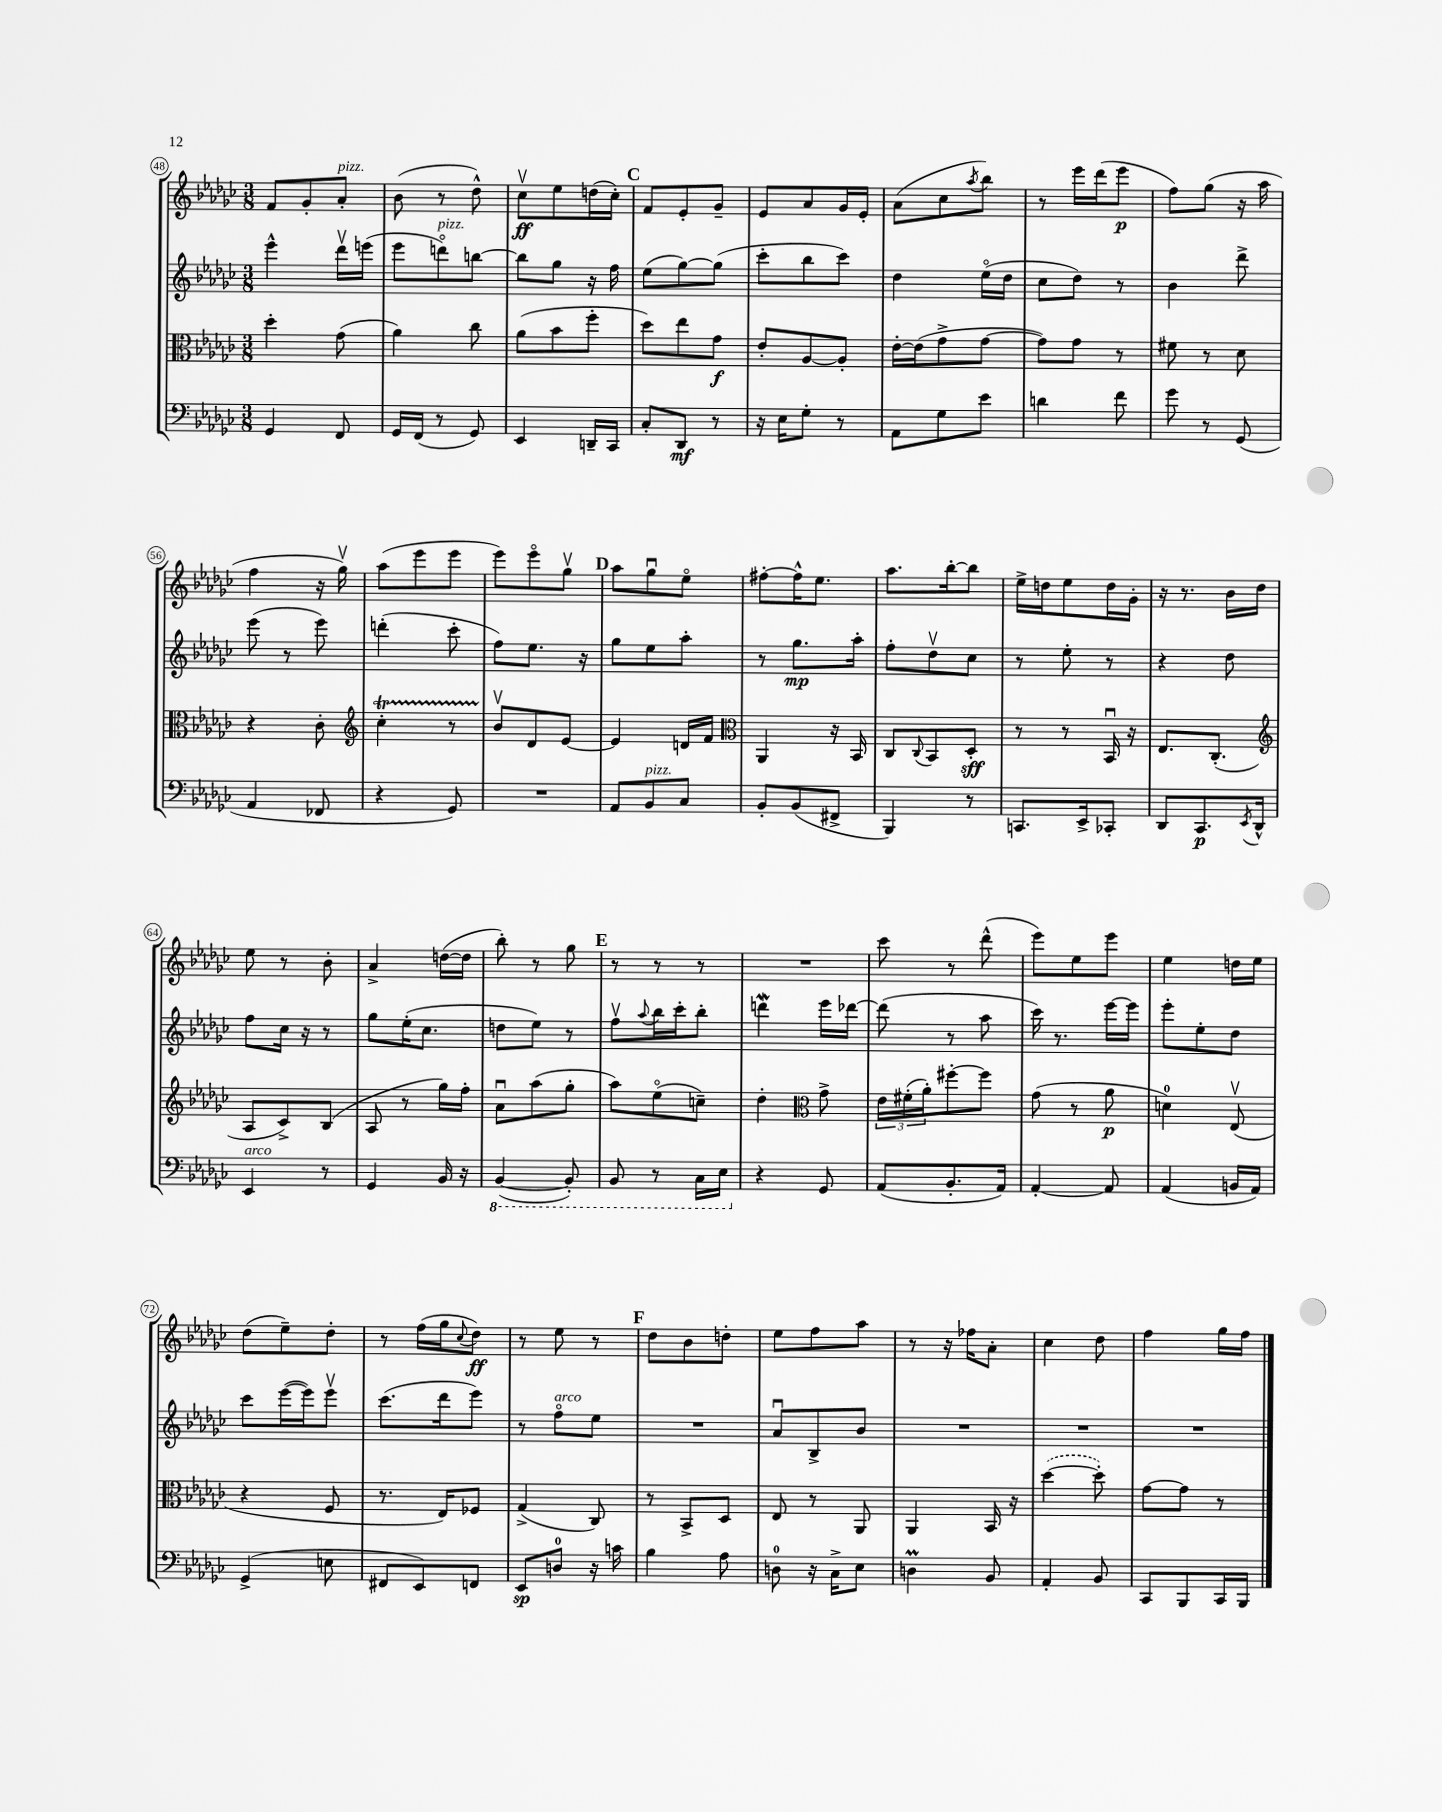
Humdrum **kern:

**kern	**kern	**kern	**kern
*staff4	*staff3	*staff2	*staff1
*clefF4	*clefC3	*clefG2	*clefG2
*k[b-e-a-d-g-c-]	*k[b-e-a-d-g-c-]	*k[b-e-a-d-g-c-]	*k[b-e-a-d-g-c-]
*M3/8	*M3/8	*M3/8	*M3/8
4GG-	4dd-'	4eee-^^	8f
.	.	.	8g-'
8FF	(8g-	16ddd-v	8a-'
.	.	(16eee	.
=	=	=	=
16GG-	4a-)	8eee-	(8b-
(16FF	.	.	.
8r	.	8dddo)	8r
8GG-)	8cc-	[8bb	8dd-^^)
=	=	=	=
4EE-	(8a-	8bb]	8cc-v
.	8b-	8gg-	8ee-
16DD~	8ff'	16r	(16dd
16CC-	.	16ff	16cc-')
=	=	=	=
8C-'	8dd-)	(8ee-	8f
8DD-	8ee-	[8gg-)	8e-'
8r	8g-	(8gg-]	8g-~
=	=	=	=
16r	8e-'	8ccc-'	8e-
16E-	.	.	.
8G-'	[8A-	8bb-	8a-
8r	8A-']	8ccc-)	16g-
.	.	.	16e-'
=	=	=	=
8AA-	[16e-'	4dd-	(8a-
.	(16e-]	.	.
8G-	8g-^	.	8cc-
.	.	.	8qaa-
8e-	[8g-	(16ee-o	8bb-)
.	.	16dd-	.
=	=	=	=
4d	8g-])	8cc-	8r
.	8g-	8dd-)	16eee-
.	.	.	(16ddd-
8f	8r	8r	8eee-
=	=	=	=
8g-	8f#	4b-	8ff)
8r	8r	.	(8gg-
(8GG-	8d-	8ddd-^	16r
.	.	.	16aa-
=	=	=	=
4AA-	4r	(8eee-	4ff
.	.	8r	.
8FF-	8c-'	8eee-)	16r
.	.	.	16gg-v)
=	=	=	=
*	*clefG2	*	*
4r	4cc-'	(4ddd'	(8aa-
.	.	.	8eee-
8GG-)	8r	8ccc-'	8eee-
=	=	=	=
4.r	8b-v	8ff)	8eee-)
.	8d-	8.ee-	8eee-o
.	[8e-	.	8gg-v
.	.	16r	.
=	=	=	=
8AA-	4e-]	8gg-	8aa-
8BB-	.	8ee-	8gg-u
8C-	16d	8aa-'	8ee-o
.	16f	.	.
=	=	=	=
*	*clefC3	*	*
8BB-'	4AA-	8r	[8ff#'
(8BB-	.	8.gg-	16ff#^^]
.	.	.	8.ee-
8FF#^	16r	.	.
.	16BB-	16aa-'	.
=	=	=	=
4BBB-)	8C-	8ff'	8.aa-
.	8qqC-	.	.
.	8BB-	8dd-v	.
.	.	.	[16bb-'
8r	8D-'	8cc-	8bb-]
=	=	=	=
8.CC	8r	8r	16ee-^
.	.	.	16dd
.	8r	8ee-'	8ee-
16EE-^	.	.	.
8CC-'	16BB-u	8r	16dd
.	16r	.	16g-'
=	=	=	=
8DD-	8.E-	4r	16r
.	.	.	8.r
8.CC-	.	.	.
.	(8.C-'	.	.
.	.	8dd-	16b-
8qEE-	.	.	.
16DD-^^	.	.	16dd-
=	=	=	=
*	*clefG2	*	*
4EE-	8A-	8ff	8ee-
.	8c-^)	16cc-	8r
.	.	16r	.
8r	(8B-	8r	8b-'
=	=	=	=
4GG-	8A-	8gg-	4a-^
.	8r	(16ee-'	.
.	.	8.cc-	.
16BB-	16gg-)	.	([16dd
16r	16ff'	.	16dd]
=	=	=	=
([4BBB-	8a-u	8dd	8bb-')
.	(8aa-	8ee-)	8r
8BBB-'])	8gg-'	8r	8gg-
=	=	=	=
8BBB-	8aa-)	8ffv	8r
.	.	8qqaa-	.
8r	(8ee-o	16bb-	8r
.	.	16ccc-'	.
16CC-	8cc~)	8bb-'	8r
16EE-	.	.	.
=	=	=	=
4r	4dd-'	4ddd	4.r
*	*clefC3	*	*
8GG-	8g-^	16eee-	.
.	.	[16ddd-	.
=	=	=	=
(8AA-	24e-	(8ddd-]	8ccc-
.	(24f#'	.	.
.	24a-')	.	.
8.BB-'	[8ff#'	8r	8r
.	8ff#]	8aa-	(8ddd-^^
16AA-)	.	.	.
=	=	=	=
[4AA-'	(8g-	16ccc-)	8eee-)
.	.	8.r	.
.	8r	.	8ee-
8AA-]	8a-	[16eee-	8eee-
.	.	16eee-]	.
=	=	=	=
(4AA-	4d)	8eee-'	4ee-
.	.	8ee-'	.
16BB	(8E-v	8dd-	16dd
16AA-)	.	.	16ee-
=	=	=	=
(4GG-^	4r	8ccc-	(8dd-
.	.	([16eee-	8ee-~)
.	.	16eee-])	.
8E	8F	8eee-v	8dd-'
=	=	=	=
8FF#	8.r	(8.ccc-	8r
8EE-)	.	.	(16ff
.	16E-)	16ddd-	16gg-
.	.	.	8qqcc-
8FF	8F-	8eee-)	8dd-)
=	=	=	=
8EE-	(4G-^	8r	8r
8D	.	8ffo	8ee-
16r	8C-)	8ee-	8r
16c	.	.	.
=	=	=	=
4B-	8r	4.r	8dd-
.	8BB-^	.	8b-
8A-	8D-	.	8dd'
=	=	=	=
8D	8E-	8a-u	8ee-
16r	8r	8B-^	8ff
16C-^	.	.	.
8E-	8AA-	8b-	8aa-
=	=	=	=
4D	4AA-	4.r	8r
.	.	.	16r
.	.	.	16ff-
8BB-	16BB-	.	8a-'
.	16r	.	.
=	=	=	=
4AA-'	([4dd-	4.r	4cc-
8BB-	8dd-'])	.	8dd-
=	=	=	=
8CC-	[8g-	4.r	4ff
8BBB-	8g-]	.	.
16CC-	8r	.	16gg-
16BBB-	.	.	16ff
==	==	==	==
*-	*-	*-	*-
